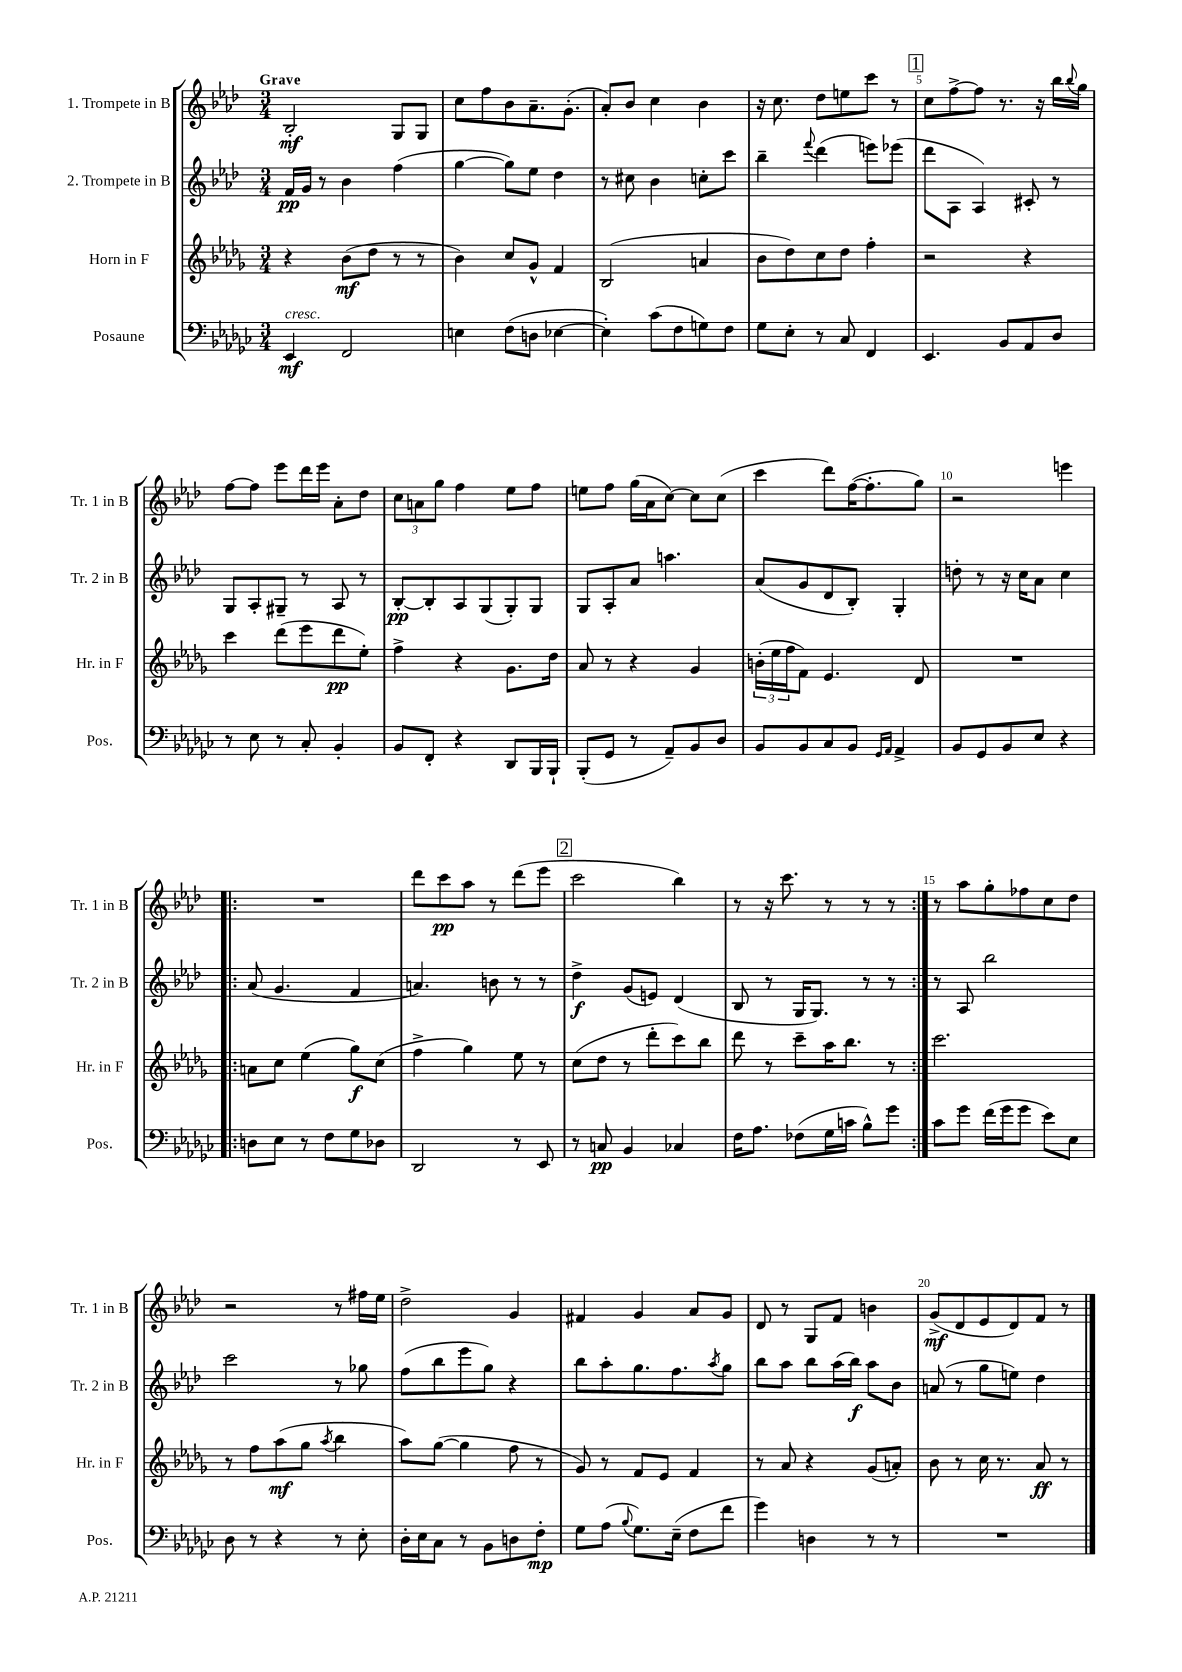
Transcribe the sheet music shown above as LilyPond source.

<<
\new StaffGroup <<
\new Staff = "s0" \with { instrumentName = "1. Trompete in B" shortInstrumentName = "Tr. 1 in B" } {
    \clef treble \key aes \major \numericTimeSignature \time 3/4 \tempo "Grave"
    bes2-.\mf g8 g8 |
    c''8 f''8 bes'8 aes'8.-- g'8.-.( |
    aes'8-.) bes'8 c''4 bes'4 |
    r16 c''8. des''8 e''8 c'''8 r8 |
    \mark \markup { \box "1" } c''8 f''8~-> f''8 r8. r16 bes''16 \appoggiatura { bes''8 } g''16 |
    f''8~ f''8 ees'''8 des'''16 ees'''16 aes'8-. des''8 |
    \tuplet 3/2 { c''8 a'8 g''8 } f''4 ees''8 f''8 |
    e''8 f''8 g''16( aes'16 c''8~) c''8 c''8( |
    c'''4 des'''8) f''16~( f''8.-. g''8) |
    r2 e'''4 |
    \repeat volta 2 { R2. |
    des'''8 c'''8\pp aes''8 r8 des'''8( ees'''8 |
    \mark \markup { \box "2" } c'''2 bes''4) |
    r8 r16 c'''8. r8 r8 r8 | }
    r8 aes''8 g''8-. fes''8 c''8 des''8 |
    r2 r8 fis''16 ees''16 |
    des''2-> g'4 |
    fis'4 g'4 aes'8 g'8 |
    des'8 r8 g8 f'8 b'4 |
    g'8->\mf( des'8 ees'8 des'8) f'8 r8 \bar "|." |
}
\new Staff = "s1" \with { instrumentName = "2. Trompete in B" shortInstrumentName = "Tr. 2 in B" } {
    \clef treble \key aes \major \numericTimeSignature \time 3/4
    f'16\pp g'16 r8 bes'4 f''4( |
    g''4~ g''8) ees''8 des''4 |
    r8 cis''8 bes'4 c''8-. c'''8 |
    bes''4-- \appoggiatura { f'''8 } des'''4( e'''8) ees'''8( |
    \mark \markup { \box "1" } des'''8 aes8 aes4) cis'8-. r8 |
    g8 aes8-. gis8-- r8 aes8 r8 |
    bes8~-.\pp bes8-. aes8 g8( g8-.) g8 |
    g8 aes8-. aes'8 a''4. |
    aes'8( g'8 des'8 bes8-.) g4-. |
    d''8-. r8 r16 c''16 aes'8 c''4 |
    \repeat volta 2 { aes'8( g'4. f'4 |
    a'4.) b'8 r8 r8 |
    \mark \markup { \box "2" } des''4->\f g'8( e'8) des'4( |
    bes8 r8 g16 g8.) r8 r8 | }
    r8 aes8 bes''2 |
    c'''2 r8 ges''8 |
    f''8( bes''8 ees'''8 g''8) r4 |
    bes''8 aes''8-. g''8. f''8. \acciaccatura { aes''8 } g''8 |
    bes''8 aes''8 bes''8 aes''16( bes''16\f) aes''8 bes'8 |
    a'8( r8 g''8 e''8) des''4 \bar "|." |
}
\new Staff = "s2" \with { instrumentName = "Horn in F" shortInstrumentName = "Hr. in F" } {
    \clef treble \key des \major \numericTimeSignature \time 3/4
    r4 bes'8\mf( des''8 r8 r8 |
    bes'4) c''8 ges'8-^ f'4 |
    bes2( a'4 |
    bes'8 des''8) c''8 des''8 f''4-. |
    \mark \markup { \box "1" } r2 r4 |
    c'''4 des'''8( ees'''8 des'''8\pp ees''8-.) |
    f''4-> r4 ges'8. des''16 |
    aes'8 r8 r4 ges'4 |
    \tuplet 3/2 { b'16-.( ees''16 f''16 } f'8) ees'4. des'8 |
    R2. |
    \repeat volta 2 { a'8 c''8 ees''4( ges''8\f) c''8( |
    f''4-> ges''4) ees''8 r8 |
    \mark \markup { \box "2" } c''8( des''8 r8 des'''8-. c'''8) bes''8 |
    des'''8 r8 c'''8-- aes''16 bes''8. r8 | }
    c'''2. |
    r8 f''8 aes''8\mf( ges''8 \acciaccatura { aes''8 } bes''4 |
    aes''8) ges''8~( ges''4 f''8 r8 |
    ges'8) r8 f'8 ees'8 f'4 |
    r8 aes'8 r4 ges'8( a'8-.) |
    bes'8 r8 c''16 r8. aes'8\ff r8 \bar "|." |
}
\new Staff = "s3" \with { instrumentName = "Posaune" shortInstrumentName = "Pos." } {
    \clef bass \key ges \major \numericTimeSignature \time 3/4
    ees,4\mf^\markup { \italic "cresc." } f,2 |
    e4 f8( d8 ees4~ |
    ees4-.) ces'8( f8 g8) f8 |
    ges8 ees8-. r8 ces8 f,4 |
    \mark \markup { \box "1" } ees,4. bes,8 aes,8 des8 |
    r8 ees8 r8 ces8-. bes,4-. |
    bes,8 f,8-. r4 des,8 bes,,16 bes,,16-! |
    bes,,8-.( ges,8 r8 aes,8--) bes,8 des8 |
    bes,8 bes,8 ces8 bes,8 \grace { ges,16 aes,16 } aes,4-> |
    bes,8 ges,8 bes,8 ees8 r4 |
    \repeat volta 2 { d8 ees8 r8 f8 ges8 des8 |
    des,2 r8 ees,8 |
    \mark \markup { \box "2" } r8 c8\pp bes,4 ces4 |
    f16 aes8. fes8( ges16 c'16 bes8-^) ges'8 | }
    ces'8 ges'8 f'16( ges'16 ges'8 ees'8) ees8 |
    des8 r8 r4 r8 ees8-. |
    des16-. ees16 ces8 r8 bes,8 d8 f8-.\mp |
    ges8 aes8( \appoggiatura { bes8 } ges8.) ees16--( f8 f'8 |
    ges'4) d4 r8 r8 |
    R2. \bar "|." |
}
>>
>>
\layout { \context { \Score \override BarNumber.break-visibility = ##(#f #t #t) barNumberVisibility = #(every-nth-bar-number-visible 5) } }
